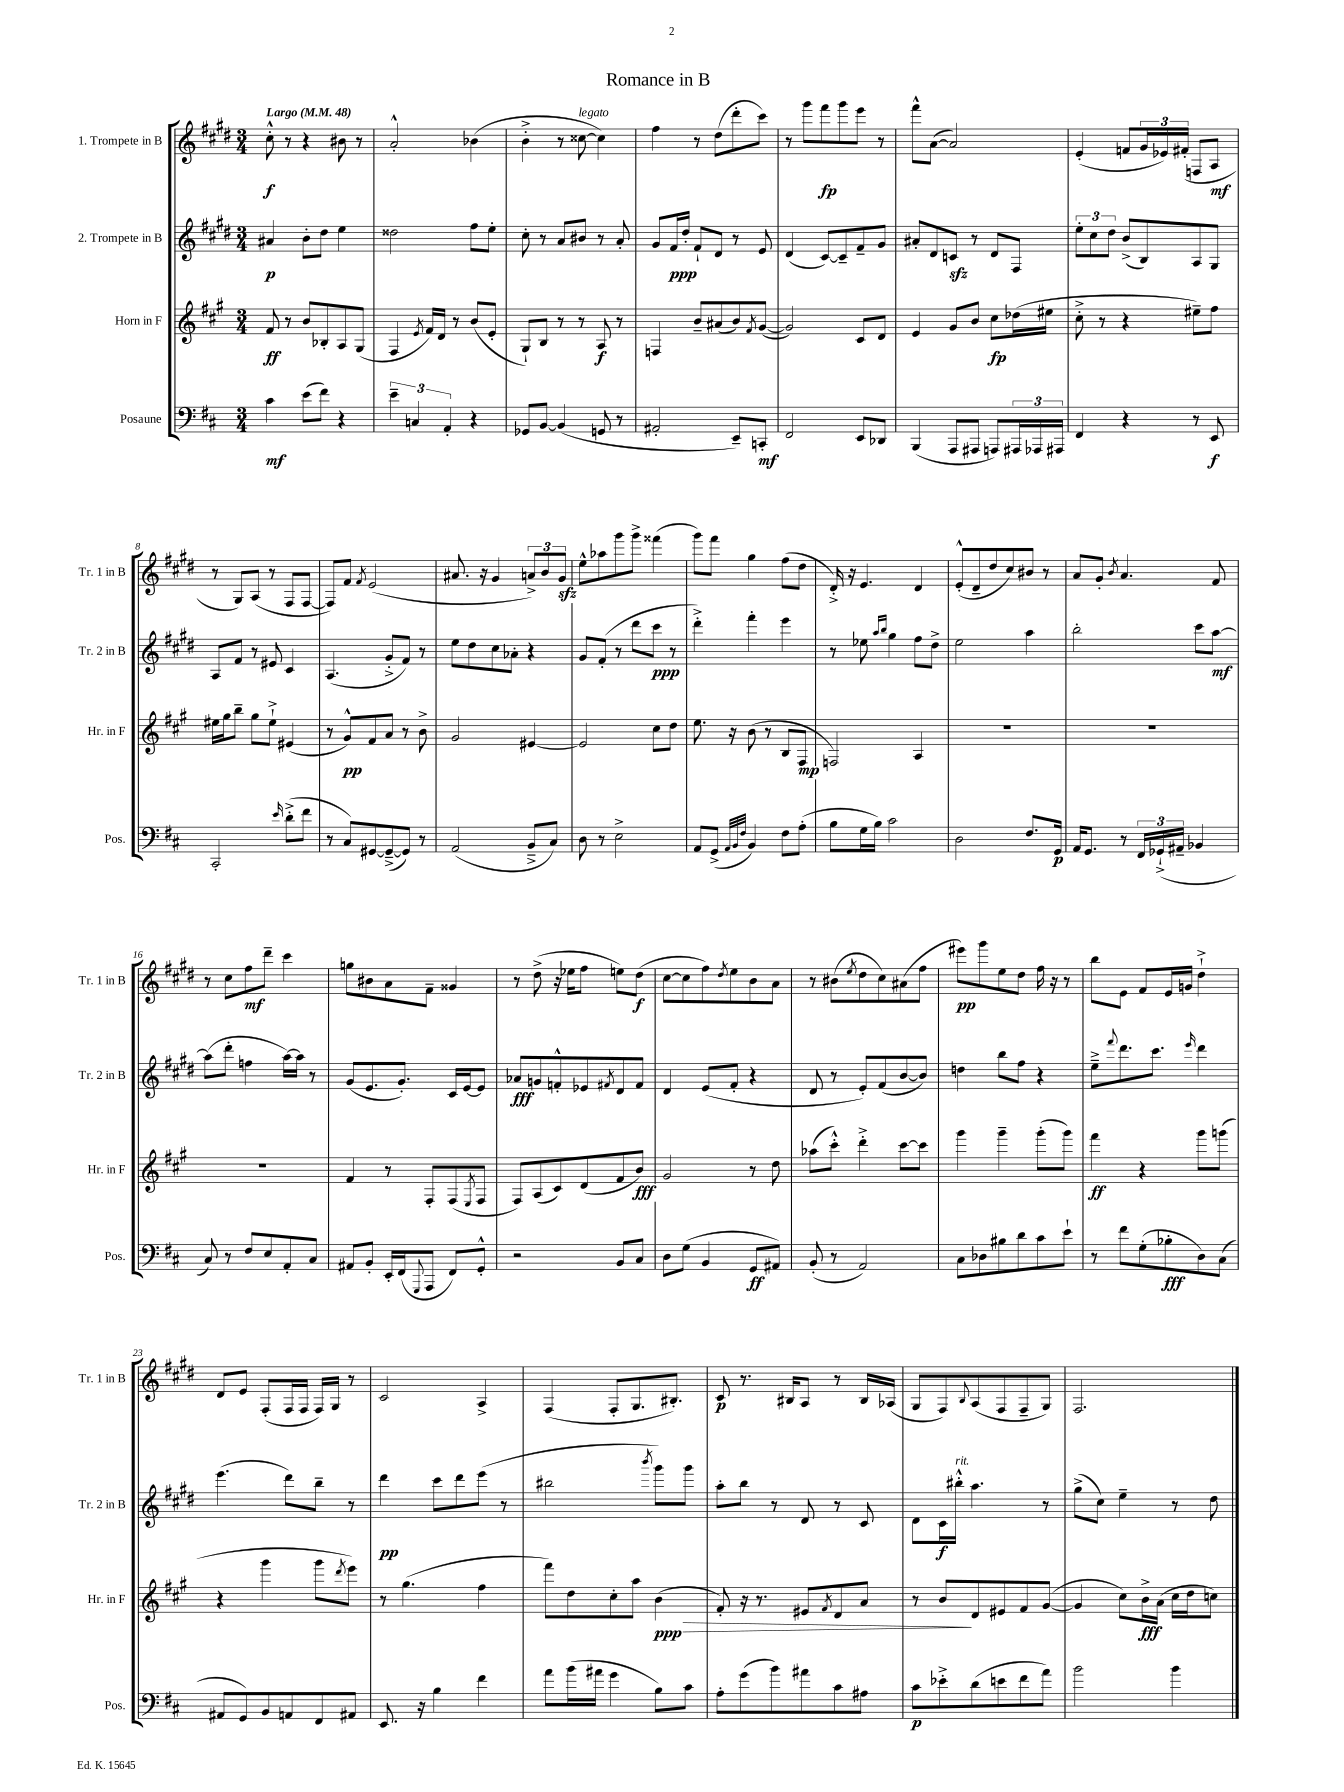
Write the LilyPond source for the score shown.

\header { title = "Romance in B" }
<<
\new StaffGroup <<
\new Staff = "s0" \with { instrumentName = "1. Trompete in B" shortInstrumentName = "Tr. 1 in B" } {
    \clef treble \key e \major \numericTimeSignature \time 3/4 \tempo "Largo" 4 = 48
    cis''8-.-^\f r8 r4 bis'8 r8 |
    a'2-.-^ bes'4( |
    b'4-.-> r8 cisis''8~^\markup { \italic "legato" } cisis''4) |
    fis''4 r8 dis''8( dis'''8-. cis'''8) |
    r8 gis'''8 fis'''8\fp gis'''8 e'''8 r8 |
    fis'''8-^ a'8~( a'2) |
    e'4-.( f'8 \tuplet 3/2 { gis'16 ees'16) fis'16-.( } f8 a8\mf |
    r8 gis8) a8( r8 fis8 fis8~ |
    fis8) fis'8 \acciaccatura { fis'8 } e'2( |
    ais'8. r16 gis'4 \tuplet 3/2 { a'8->) b'8 gis'8\sfz } |
    e''8-^ aes''8 gis'''8 gis'''8-> fisis'''4( |
    gis'''8) fis'''8 gis''4 fis''8( dis''8 |
    dis'16-.->) r16 e'4. dis'4 |
    e'8-.-^( dis'8-- dis''8 cis''8) bis'8 r8 |
    a'8 gis'8-. \acciaccatura { b'8 } a'4. fis'8 |
    r8 cis''8 fis''8\mf dis'''8-- cis'''4 |
    g''8 bis'8 a'8 fis'8-- gisis'4 |
    r8 dis''8->( r16 ees''16 fis''8 e''8) dis''8\f( |
    cis''8~ cis''8 fis''8) \acciaccatura { dis''8 } e''8 b'8 a'8 |
    r8 bis'8( \acciaccatura { e''8 } dis''8 cis''8) ais'8( fis''8 |
    eis'''8\pp) gis'''8 e''8 dis''8 fis''16 r16 r8 |
    b''8 e'8 fis'8 e'16 g'16 dis''4-!-> |
    dis'8 e'8 fis8-.( fis16 fis16 fis16) gis16 r8 |
    cis'2 a4-> |
    fis4( fis8-. gis8. bis8.-.) |
    cis'8\p r8. bis16 a8 r8 bis16 aes16( |
    gis8 fis8) \appoggiatura { b8 } a8( fis8 fis8-- gis8) |
    fis2. \bar "|." |
}
\new Staff = "s1" \with { instrumentName = "2. Trompete in B" shortInstrumentName = "Tr. 2 in B" } {
    \clef treble \key e \major \numericTimeSignature \time 3/4
    ais'4\p b'8-. dis''8 e''4 |
    disis''2 fis''8 e''8-. |
    cis''8-. r8 a'8 bis'8 r8 a'8-. |
    gis'8 fis'16\ppp dis''16-. fis'8-! dis'8 r8 e'8 |
    dis'4( cis'8~) cis'8-- fis'8-- gis'8 |
    ais'8-. dis'8 c'8\sfz r8 dis'8 fis8 |
    \tuplet 3/2 { e''8-. cis''8 dis''8 } b'8->( b8) a8 gis8 |
    a8 fis'8 r8 eis'8 cis'4 |
    a4.( gis'8-.-> fis'8) r8 |
    e''8 dis''8 cis''8 aes'8-. r4 |
    gis'8 fis'8-.( r8 dis'''8 cis'''8\ppp r8 |
    dis'''4-.->) fis'''4-. e'''4 |
    r8 ees''8 \grace { a''16 b''16 } gis''4 fis''8 dis''8-> |
    e''2 a''4 |
    b''2-. cis'''8 a''8~\mf |
    a''8( dis'''8-. f''4 a''16~) a''16 r8 |
    gis'8( e'8. gis'8.-.) cis'16 e'16~ e'8 |
    aes'8\fff g'8 f'8-.-^ ees'8 \acciaccatura { fis'8 } dis'8 fis'8 |
    dis'4 e'8( fis'8-. r4 |
    dis'8 r8 e'8-.) fis'8( b'8~ b'8) |
    d''4 b''8 fis''8 r4 |
    e''8---> \appoggiatura { fis'''8 } dis'''8. cis'''8. \grace { e'''16 } dis'''4 |
    e'''4.( dis'''8) b''8-- r8 |
    dis'''4\pp cis'''8 dis'''8 e'''8( r8 |
    bis''2 \acciaccatura { b'''8 } gis'''8) gis'''8 |
    a''8-. b''8 r8 dis'8 r8 cis'8 |
    dis'8 cis'16\f bis''16-.-^^\markup { \italic "rit." } a''4. r8 |
    gis''8->( cis''8) e''4-- r8 dis''8 \bar "|." |
}
\new Staff = "s2" \with { instrumentName = "Horn in F" shortInstrumentName = "Hr. in F" } {
    \clef treble \key a \major \numericTimeSignature \time 3/4
    fis'8\ff r8 b'8 bes8-. a8 gis8( |
    fis4 \acciaccatura { e'8 } fis'16) d'16 r8 b'8( e'8-. |
    gis8-!) b8 r8 r8 a8\f r8 |
    f4 b'8-- ais'8( b'8) \acciaccatura { fis'8 } gis'8~( |
    gis'2) cis'8 d'8 |
    e'4 gis'8 b'8 cis''8\fp des''16( eis''16 |
    cis''8-.-> r8 r4 eis''8--) fis''8 |
    eis''16 gis''16 b''8-- gis''8 eis''8-!-> eis'4( |
    r8 gis'8-^\pp) fis'8 a'8 r8 b'8-> |
    gis'2 eis'4~ |
    eis'2 cis''8 d''8 |
    e''8. r16 b'8( r8 b8 fis8\mp |
    f2) a4 |
    R2. |
    R2. |
    R2. |
    fis'4 r8 fis8-. fis8( \acciaccatura { e8 } fis8 |
    fis8) a8( cis'8) d'8( fis'8 b'8\fff) |
    gis'2 r8 d''8 |
    aes''8( cis'''8-.-^) d'''4-.-> cis'''8~ cis'''8 |
    gis'''4 gis'''4-- gis'''8-.( gis'''8) |
    fis'''4\ff r4 gis'''8 g'''8( |
    r4 gis'''4 gis'''8 \acciaccatura { d'''8 } e'''8) |
    r8 gis''4.( fis''4 |
    fis'''8) d''8 cis''8-. a''8 b'4\ppp\>( |
    fis'8-.) r16 r8. eis'8 \acciaccatura { fis'8 } d'8 a'8 |
    r8 b'8\! d'8 eis'8 fis'8 gis'8~( |
    gis'4 cis''8) b'16->\fff a'16( cis''16 d''16 c''8) \bar "|." |
}
\new Staff = "s3" \with { instrumentName = "Posaune" shortInstrumentName = "Pos." } {
    \clef bass \key d \major \numericTimeSignature \time 3/4
    cis'4\mf e'8( fis'8) r4 |
    \tuplet 3/2 { e'4-- c4 a,4-. } r4 |
    ges,8 b,8~ b,4( g,8 r8 |
    ais,2-. e,8--) c,8-.\mf |
    fis,2 e,8 des,8 |
    b,,4( a,,8 ais,,8 a,,8) \tuplet 3/2 { ais,,16 aes,,16 ais,,16 } |
    fis,4 r4 r8 e,8\f |
    cis,2-. \grace { e'16 } d'8-.->( fis'8 |
    r8 cis8) gis,8~ gis,8~--->( gis,8) r8 |
    a,2( b,8---> cis8) |
    d8 r8 e2-> |
    a,8 g,8->( \grace { a,32 b,32 fis32 } b,4) fis8 a8-.( |
    b8 g16 b16) cis'2 |
    d2 fis8. g,16\p |
    a,16 g,8. r8 \tuplet 3/2 { fis,16 ges,16-!->( ais,16-- } bes,4 |
    cis8) r8 fis8 e8 a,8-. cis8 |
    ais,8 b,8-. e,16-. fis,16( \appoggiatura { g,,8 } a,,8 fis,8) g,8-.-^ |
    r2 b,8 cis8 |
    d8 g8( b,4 g,8\ff ais,8) |
    b,8-.( r8 a,2) |
    cis8 des8 bis8 d'8 cis'8 e'8-! |
    r8 fis'8 g8-.( bes8-.\fff d8) cis8( |
    ais,8 g,8) b,8 a,8 fis,8 ais,8 |
    e,8. r16 b4 fis'4 |
    a'8 b'16( ais'16 g'4 b8) cis'8 |
    a8-. g'8( b'8) ais'8 cis'8 ais8 |
    cis'8\p ees'8-.-> d'8( e'8 fis'8 a'8) |
    b'2 b'4 \bar "|." |
}
>>
>>
